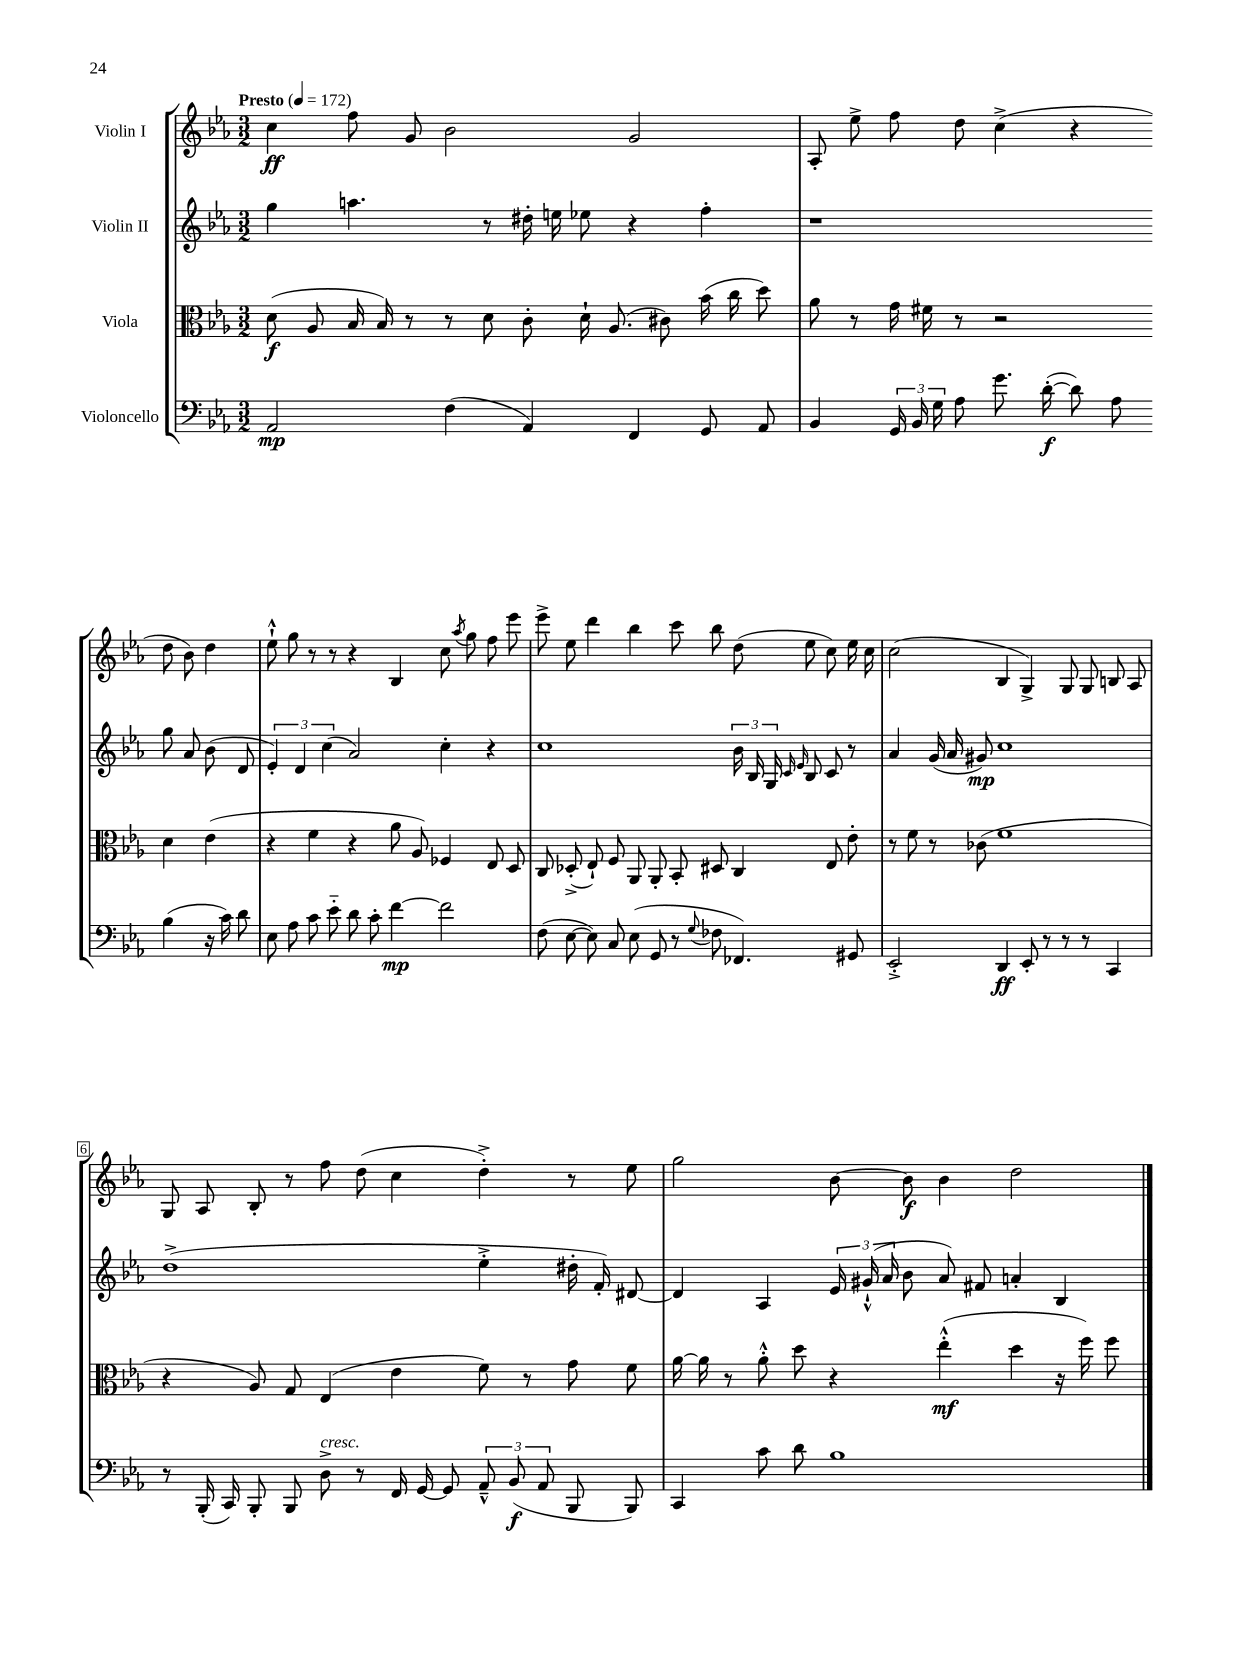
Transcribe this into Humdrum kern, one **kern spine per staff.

**kern	**kern	**kern	**kern
*staff4	*staff3	*staff2	*staff1
*clefF4	*clefC3	*clefG2	*clefG2
*k[b-e-a-]	*k[b-e-a-]	*k[b-e-a-]	*k[b-e-a-]
*M3/2	*M3/2	*M3/2	*M3/2
*MM172	*MM172	*MM172	*MM172
2AA-/	(8d\	4gg\	4cc\
.	8A-/	.	.
.	16B-/	4.aa\	8ff\
.	16B-/)	.	.
.	8r	.	8g/
(4F\	8r	.	2b-\
.	8d\	8r	.
4AA-/)	8c'\	16dd#'\	.
.	.	16ee\	.
.	16d`\	8ee-\	.
.	(8.A-/	.	.
4FF/	.	4r	2g/
.	8c#\)	.	.
8GG/	(16b-\	4ff'\	.
.	16cc\	.	.
8AA-/	8dd\)	.	.
=	=	=	=
4BB-/	8a-\	1r	8A-'/
.	8r	.	8ee-^\
24GG/	16g\	.	8ff\
24BB-/	.	.	.
.	16f#\	.	.
24G\	.	.	.
8A-\	8r	.	8dd\
8.g\	2r	.	(4cc^\
([16d'\	.	.	.
8d\])	.	.	4r
8A-\	.	.	.
(4B-\	4d\	8gg\	8dd\
.	.	8a-/	8b-\)
16r	(4e-\	(8b-\	4dd\
16c\)	.	.	.
8d\	.	8d/	.
=	=	=	=
8E-\	4r	6e-'/)	8ee-`^^\
8A-\	.	.	8gg\
.	.	6d/	.
8c\	4f\	.	8r
.	.	(6cc\	.
8e-'~\	.	.	8r
8d\	4r	2a-/)	4r
8c'\	.	.	.
[4f\	8a-\	.	4B-/
.	8A-/)	.	.
2f\]	4F-/	4cc'\	8cc\
.	.	.	8qaa-/
.	.	.	8gg\
.	8E-/	4r	8ff\
.	8D/	.	8eee-\
=	=	=	=
(8F\	8C/	1cc	8eee-^\
[8E-\	(8D-'^/	.	8ee-\
8E-\])	8E-`/)	.	4ddd\
8C/	8F/	.	.
(8E-\	8AA-/	.	4bb-\
8GG/	8AA-'/	.	.
8r	8BB-'/	.	8ccc\
8qqG/	.	.	.
8F-\	8D#/	.	8bb-\
4.FF-/)	4C/	24b-\	(8dd\
.	.	24B-/	.
.	.	24G/	.
.	.	16qqc/	.
.	.	16qqe-/	.
.	.	8B-/	8ee-\
.	8E-/	8c/	8cc\)
8GG#/	8e-'\	8r	16ee-\
.	.	.	16cc\
=	=	=	=
2EE-'^/	8r	4a-/	(2cc\
.	8f\	.	.
.	8r	(16g/	.
.	.	16a-/	.
.	(8c-\	8g#/)	.
4DD/	1f	1cc	4B-/
8EE-'/	.	.	4G^/)
8r	.	.	.
8r	.	.	8G/
8r	.	.	8G/
4CC/	.	.	8B/
.	.	.	8A-/
=	=	=	=
8r	4r	(1dd^	8G/
(16BBB-'/	.	.	8A-/
16CC/)	.	.	.
8BBB-'/	8A-/)	.	8B-'/
8BBB-/	8G/	.	8r
8D^\	(4E-/	.	8ff\
8r	.	.	(8dd\
16FF/	4e-\	.	4cc\
[16GG/	.	.	.
8GG/]	.	.	.
12AA-~^^/	8f\)	4ee-'^\	4dd'^\)
(12BB-/	.	.	.
.	8r	.	.
12AA-/	.	.	.
8BBB-/	8g\	16dd#'\	8r
.	.	16f'/)	.
8BBB-/)	8f\	[8d#/	8ee-\
=	=	=	=
4CC/	[16a-\	4d#/]	2gg\
.	16a-\]	.	.
.	8r	.	.
8c\	8a-'^^\	4A-/	.
8d\	8dd\	.	.
1B-	4r	24e-/	[8b-\
.	.	(24g#`^^/	.
.	.	24a-/	.
.	.	8b-\	8b-\]
.	(4ee-'^^\	8a-/)	4b-\
.	.	8f#/	.
.	4dd\	4a'/	2dd\
.	16r	4B-/	.
.	16ff\)	.	.
.	8ff\	.	.
==	==	==	==
*-	*-	*-	*-
